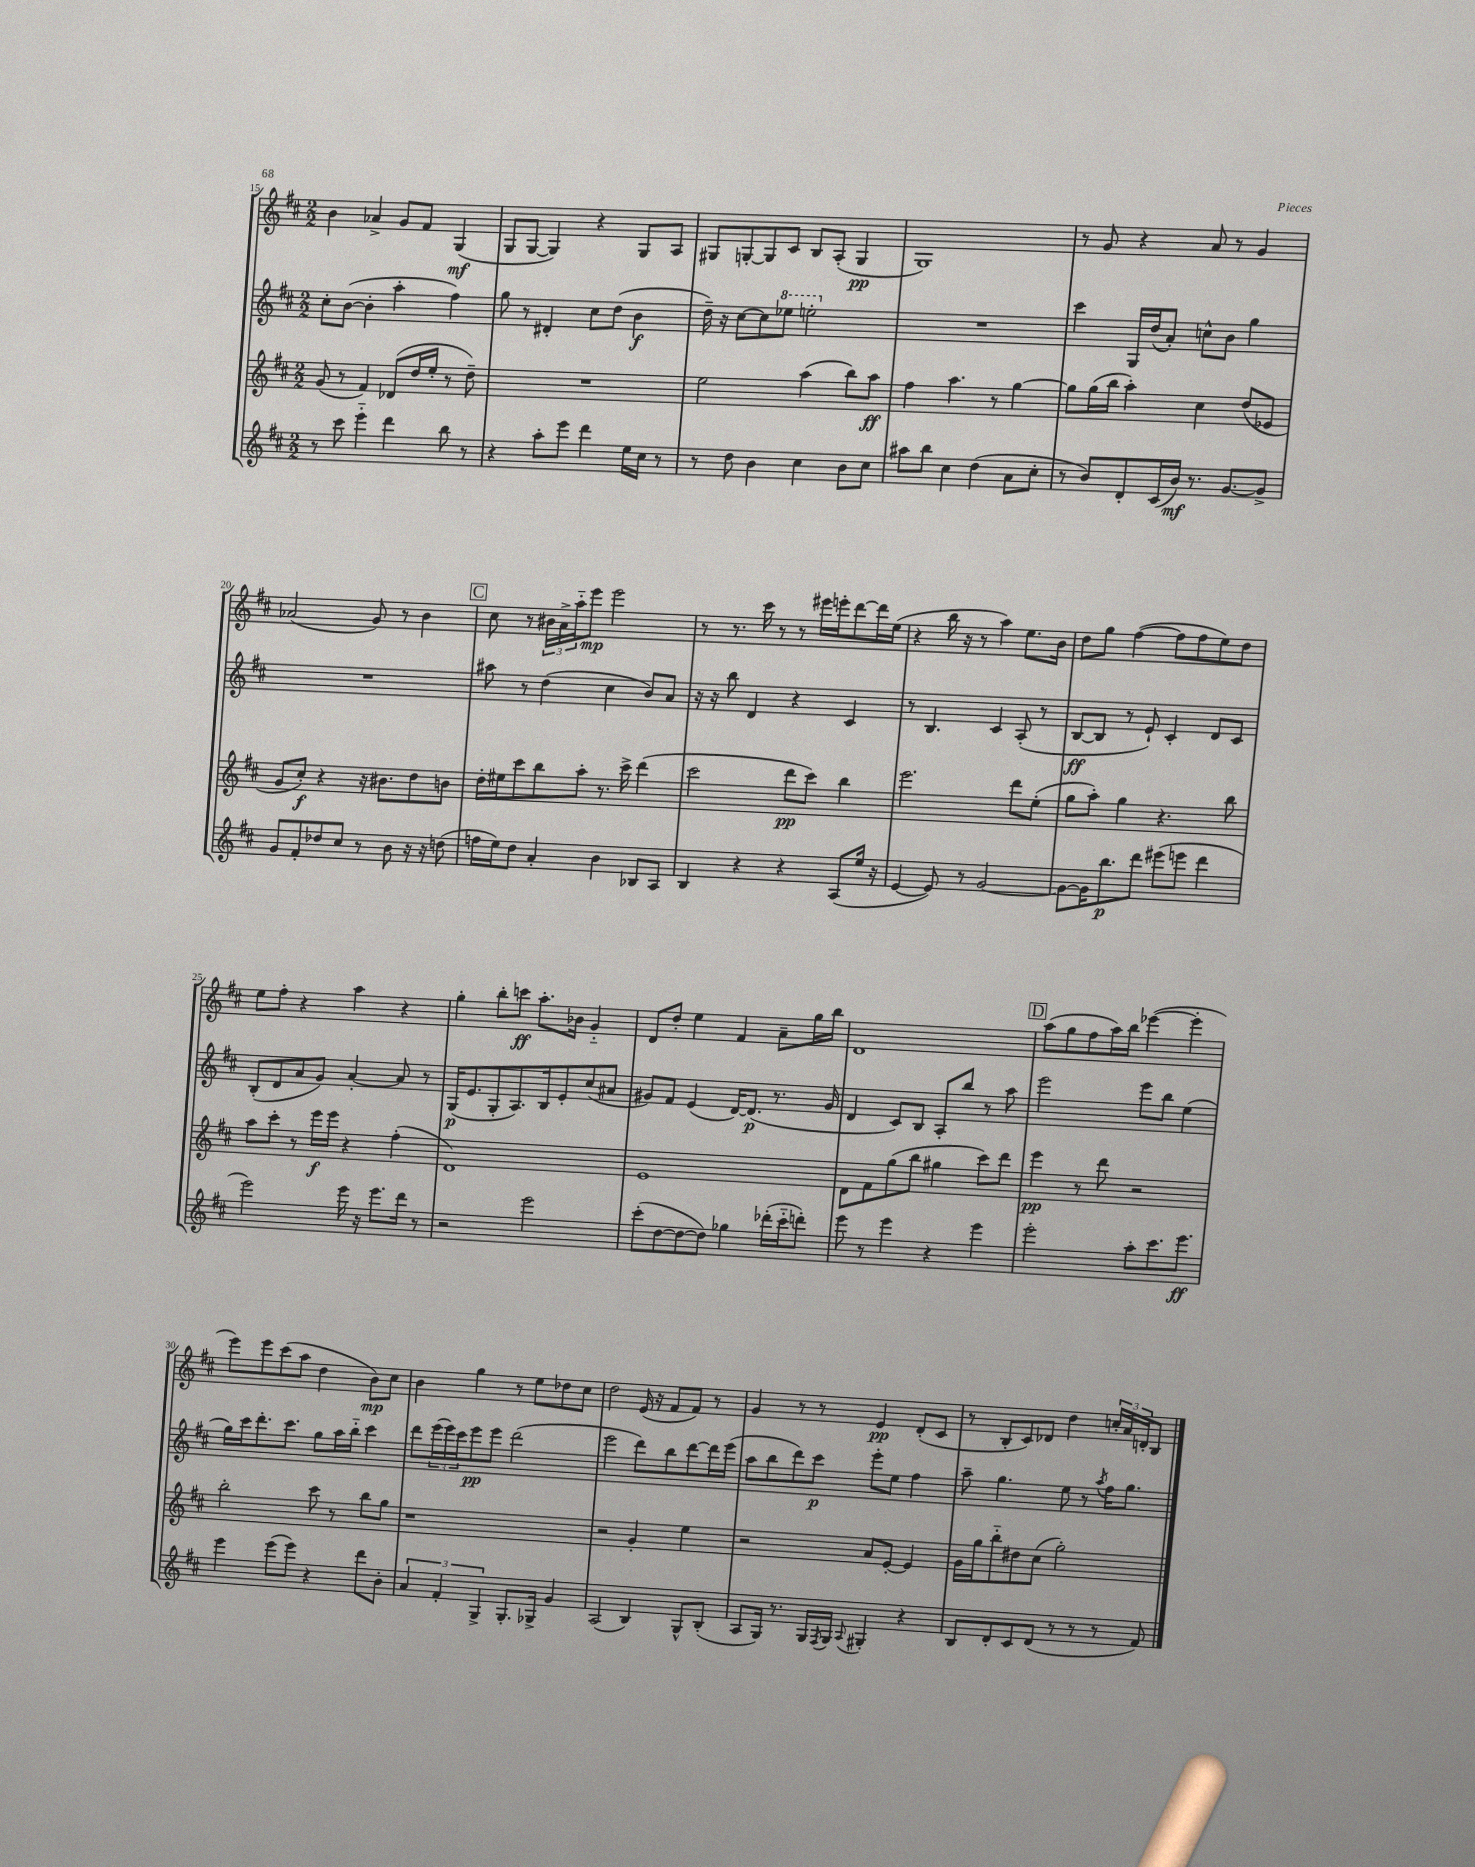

**kern	**kern	**kern	**kern
*staff4	*staff3	*staff2	*staff1
*clefG2	*clefG2	*clefG2	*clefG2
*k[f#c#]	*k[f#c#]	*k[f#c#]	*k[f#c#]
*M2/2	*M2/2	*M2/2	*M2/2
8r	(8g/	8cc#'\L	4b\
8ccc#\	8r	([8b\J	.
4eee'~\	4f#/)	4b'\]	4a-^/
4ddd\	(8d-/L	4aa'\	8g/L
.	16dd/L	.	8f#/J
.	16ee'/JJ	.	.
8bb\	8r	4ff#\)	(4G/
8r	8dd~\)	.	.
=	=	=	=
4r	1r	8gg\	8G/L
.	.	8r	[8G/J
8aa'\L	.	4d#'/	4G/])
8eee\J	.	.	.
4ddd\	.	8cc#\L	4r
.	.	(8dd\J	.
16ee\LL	.	4b\	8G/L
16cc#\JJ	.	.	.
8r	.	.	8A/J
=	=	=	=
8r	2ee\	16dd~\)	8G#/L
.	.	16r	.
8dd\	.	[8cc#\L	[8G'/
4b\	.	8cc#\]	8G/]
.	.	8eee-\J	8c#/J
4cc#\	(4aa\	2eee'\	8B/L
.	.	.	(8A'/J
8b\L	8bb\L)	.	4G/
8cc#\J	8aa\J	.	.
=	=	=	=
8aa#\L	4ff#\	1r	1G)
8bb\J	.	.	.
4cc#\	4.aa\	.	.
(4dd\	.	.	.
.	8r	.	.
8a\L	[4gg\	.	.
8cc#'\J	.	.	.
=	=	=	=
8r	8gg\]L	4ccc#\	8r
8b/L)	(16gg\L	.	8g/
.	16bb\JJ	.	.
8d'/	4aa'\)	16G/LL	4r
.	.	(16dd/J	.
(16c#/L	.	8a'/J)	.
16b/JJ)	.	.	.
8.r	4cc#\	8cc^^\L	8a/
.	.	8b\J	8r
[8.g/L	.	.	.
.	(8dd/L	4gg\	4g/
8g^/]J	8e-/J	.	.
=	=	=	=
8g/L	8g/L	1r	(2a-/
8f#'/	8cc#'/J)	.	.
8dd-/	4r	.	.
8cc#/J	.	.	.
8r	16r	.	8g/)
.	8.b#\L	.	.
8b\	.	.	8r
16r	8dd\	.	4b\
16r	.	.	.
(8dd\	8b\J	.	.
=	=	=	=
16ff\LL	16dd'\LL	8aa#\	8cc#\
16ee\J)	16ee#\J	.	.
8dd\J	8ccc#\	8r	8r
4a'/	8bb\	(4dd\	24b#\LL
.	.	.	24a^\
.	.	.	24aa'~\J
.	8aa'\J	.	8eee\J
4b\	8.r	4cc#\	2eee\
.	16ccc#^\	.	.
8B-/L	(4ddd\	8b/L)	.
8A/J	.	8a/J	.
=	=	=	=
4B/	2ccc#\	16r	8r
.	.	16r	.
.	.	8bb\	8.r
4r	.	4d/	.
.	.	.	16ccc#\
.	.	.	8r
4r	8ddd\L	4r	8r
.	8ccc#\J)	.	16eee#\LL
.	.	.	16eee'\J
(8A/L	4bb\	4c#/	[8ddd\
16ee/Jk	.	.	16ddd\]L
16r	.	.	(16ee\JJ
=	=	=	=
[4e/	2.eee\	8r	4r
.	.	4.B/	.
8e/])	.	.	16bb\
.	.	.	16r
8r	.	.	8r
[2g/	.	4c#/	4aa\)
.	8ddd\L	(8A'/	8.ee\L
.	(8ee'\J	8r	.
.	.	.	16b\Jk
=	=	=	=
8g\_L	8gg\L	[8B/L	8dd\L
16g\]K	8aa'\J)	8B/]J	8gg\J
8.bb\	.	.	.
.	4gg\	8r	([4ff#\
8ddd\J	.	8e`/)	.
(8eee#\L	4.r	4c#'/	8ff#\]L
8eee\J	.	.	8ff#\
4ddd\	.	8d/L	8ee\)
.	8bb\	8c#/J	8dd\J
=	=	=	=
2eee\)	8aa\L	(8B'/L	8ee\L
.	8ccc#'\J	8d/	8ff#'\J
.	8r	8a/	4r
.	16eee\LL	8g/J)	.
.	16eee\JJ	.	.
16eee\	4r	[4a'/	4aa\
16r	.	.	.
8.eee\L	.	.	.
.	(4ff#'\	8a/]	4r
16ddd\Jk	.	.	.
8r	.	8r	.
=	=	=	=
2r	1d)	(16G/LK	4gg'\
.	.	8.e/	.
.	.	8G'/	8bb'\L
.	.	8.A/)	8ccc\J
2eee\	.	.	8.aa'\L
.	.	16B/k	.
.	.	8e'/	.
.	.	.	16b-\Jk
.	.	(8cc#/	4g'~/
.	.	8a#/J	.
=	=	=	=
(8ccc#'\L	1e	8g#/L)	8d/L
[8dd\	.	8f#/J	8dd'/J
8dd\_	.	(4e/	4ee\
8dd\]J)	.	.	.
4gg-\	.	[16d/LK)	4f#/
.	.	(8.d/]J	.
(16ddd-'\LL	.	8.r	8a~\L
16ccc#'~\J	.	.	.
8ddd'\J)	.	.	16gg\L
.	.	16g#/	16bb\JJ
=	=	=	=
8eee\	8d\L	4d/	1d
8r	8f#\	.	.
4eee\	(8gg\	8c#/L)	.
.	8bb\J	8B/J	.
4r	4gg#\	8A'/L	.
.	.	8bb/J	.
4eee\	8ccc#\L)	8r	.
.	8ddd\J	8aa\	.
=	=	=	=
2eee'\	4eee\	2eee\	(8aa\L
.	.	.	8gg\
.	8r	.	8ff#\
.	8ddd\	.	16aa\L)
.	.	.	16bb\JJ
8aa'\L	2r	8eee\L	([4eee-\
8.ccc#\	.	8bb\J	.
.	.	(4ee\	4eee-'\]
8.eee\J	.	.	.
=	=	=	=
4eee\	2bb'\	16gg\LL)	8eee\L)
.	.	16ccc#\J	.
.	.	8.ddd'\	8eee\
(8eee\L	.	.	(8ccc#\
.	.	8.ccc#\J	.
8eee\J)	.	.	8aa\J
4r	8ccc#\	8gg\L	4dd\
.	8r	16aa\L	.
.	.	16bb'~\JJ	.
8ddd\L	8bb\L	4ccc#\	8b\L)
8b'\J	8gg\J	.	8cc#\J
=	=	=	=
6a/	1r	8ddd\L	4b\
.	.	(24eee\L	.
6f#'/	.	24eee\)	.
.	.	24ccc#\J	.
.	.	8eee\	4gg\
6G^/	.	.	.
.	.	8eee\J	.
8.G'/L	.	(2ddd\	8r
.	.	.	8ee\L
16G-^/Jk	.	.	.
4g/	.	.	8dd-\
.	.	.	8cc#\J
=	=	=	=
(2A/	2r	2eee\	2dd\
4B/)	4g'/	8ddd\L)	(16e/
.	.	.	16r
.	.	8bb\	8f#/L
8G^^/L	4ee\	[8ddd\	8f#/J)
(8B'/J	.	16ddd\]L	8r
.	.	(16eee\JJ	.
=	=	=	=
8A/L	2r	8aa\L	4g/
16G/Jk)	.	8bb\	.
8.r	.	.	.
.	.	8ddd\)	8r
16G/LL	.	8ccc#\J	8r
8qF#/	.	.	.
16G/JJ	.	.	.
8qqA/	.	.	.
4G#'/	8a/L	8eee'\L	4e/
.	[8e'/J	8ee\J	.
4r	4e/]	4ff#\	(8d'/L
.	.	.	8c#/J
=	=	=	=
8B/L	16g\LL	8aa~\	8r
.	16gg\J	.	.
8d'/	8bb'~\	4.gg\	8B'/L
8c#/	8dd#\	.	8c#/)
(8d/J	(8cc#\J	.	8d-/J
8r	2gg'\)	8ee\	4dd\
8r	.	8r	.
.	.	8qaa/	.
8r	.	16ff#\LK	24cc'/LL
.	.	.	24a/
.	.	8.gg\J	.
.	.	.	24d'/J
8f#/)	.	.	8B/J
==	==	==	==
*-	*-	*-	*-
